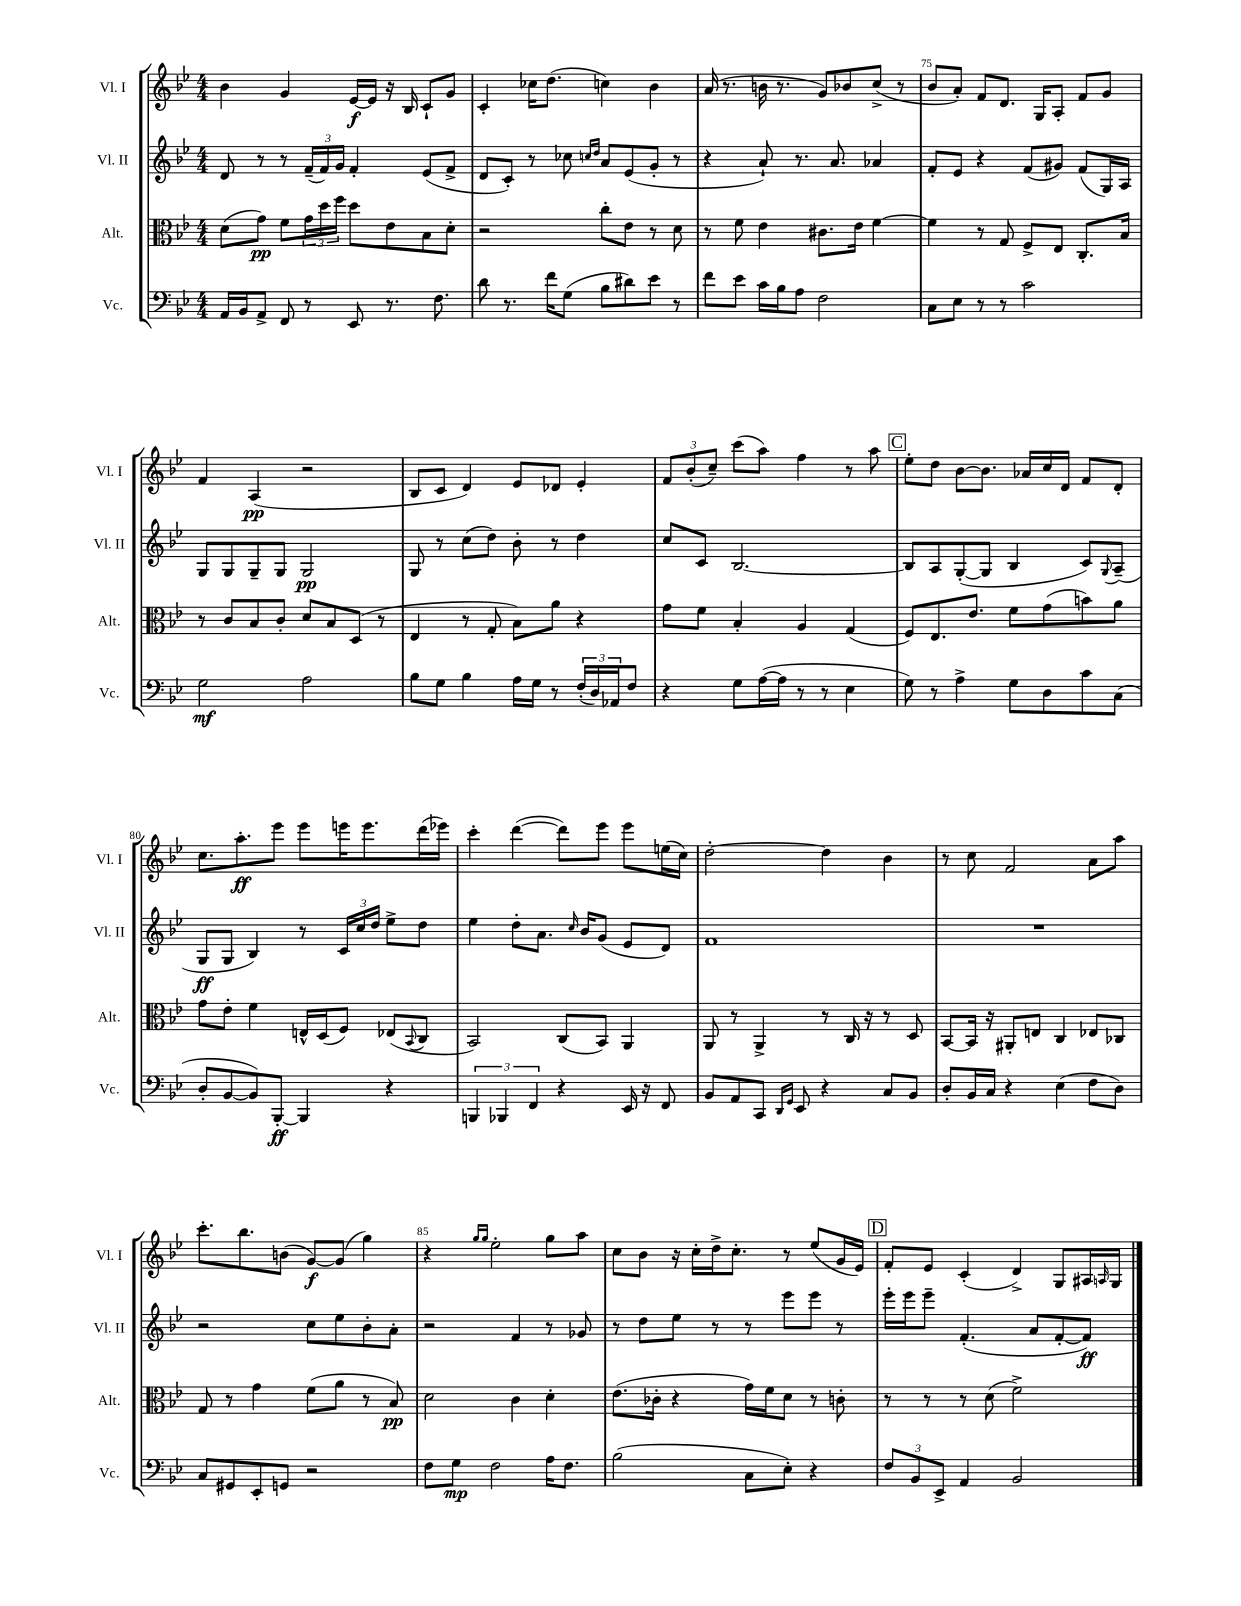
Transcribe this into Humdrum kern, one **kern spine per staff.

**kern	**dynam	**kern	**dynam	**kern	**dynam	**kern	**dynam
*part4	*part4	*part3	*part3	*part2	*part2	*part1	*part1
*staff4	*staff4	*staff3	*staff3	*staff2	*staff2	*staff1	*staff1
*I"Vc.	*	*I"Alt.	*	*I"Vl. II	*	*I"Vl. I	*
*I'Vc.	*	*I'Alt.	*	*I'Vl. II	*	*I'Vl. I	*
*clefF4	*	*clefC3	*	*clefG2	*	*clefG2	*
*k[b-e-]	*	*k[b-e-]	*	*k[b-e-]	*	*k[b-e-]	*
*M4/4	*	*M4/4	*	*M4/4	*	*M4/4	*
=72	=72	=72	=72	=72	=72	=72	=72
16AA/LL	.	(8d\L	.	8d/	.	4b-\	.
16BB-/J	.	.	.	.	.	.	.
8AA^/J	.	8g\J)	pp	8r	.	.	.
8FF/	.	8f\L	.	8r	.	4g/	.
8r	.	24g\L	.	(24f~/LL	.	.	.
.	.	24dd\	.	24f/)	.	.	.
.	.	24ff\JJ	.	24g/JJ	.	.	.
8EE-/	.	8dd\L	.	4f'/	.	[16e-/LL	f
.	.	.	.	.	.	16e-/JJ]	.
8.r	.	8e-\	.	.	.	16r	.
.	.	.	.	.	.	16B-/	.
.	.	8B-\	.	(8e-/L	.	8c`/L	.
8.F\	.	.	.	.	.	.	.
.	.	8d'\J	.	8f^/J	.	8g/J	.
=73	=73	=73	=73	=73	=73	=73	=73
8d\	.	2r	.	8d/L	.	4c'/	.
8.r	.	.	.	8c'/J)	.	.	.
.	.	.	.	8r	.	16cc-X\KL	.
16f\KL	.	.	.	.	.	(8.dd\J	.
(8G\J	.	.	.	8cc-X\	.	.	.
.	.	.	.	16qqccn/LL	.	.	.
.	.	.	.	16qqdd/JJ	.	.	.
8B-\L	.	8cc'\L	.	8a/L	.	4ccn\)	.
8d#X\)	.	8e-\J	.	(8e-/	.	.	.
8e-\J	.	8r	.	8g'/J	.	4b-\	.
8r	.	8d\	.	8r	.	.	.
=74	=74	=74	=74	=74	=74	=74	=74
8f\L	.	8r	.	4r	.	(16a/	.
.	.	.	.	.	.	8.r	.
8e-\J	.	8f\	.	.	.	.	.
16c\LL	.	4e-\	.	8a`/)	.	16bn\	.
16B-\J	.	.	.	.	.	8.r	.
8A\J	.	.	.	8.r	.	.	.
2F\	.	8.c#X\L	.	.	.	8g/L)	.
.	.	.	.	8.a/	.	.	.
.	.	.	.	.	.	8b-X/	.
.	.	16e-\Jk	.	.	.	.	.
.	.	[4f\	.	4a-X/	.	(8cc^/J	.
.	.	.	.	.	.	8r	.
=75	=75	=75	=75	=75	=75	=75	=75
8C\L	.	4f\]	.	8f'/L	.	8b-/L	.
8E-\J	.	.	.	8e-/J	.	8a'/J)	.
8r	.	8r	.	4r	.	8f/L	.
8r	.	8G/	.	.	.	8.d/J	.
2c\	.	8F^/L	.	(8f/L	.	.	.
.	.	.	.	.	.	16G/KL	.
.	.	8E-/J	.	8g#X/J)	.	8A'/J	.
.	.	8.C'/L	.	(8f/L	.	8f/L	.
.	.	.	.	16G/L)	.	8g/J	.
.	.	16B-/Jk	.	16A/JJ	.	.	.
!!LO:LB:g=z
=76	=76	=76	=76	=76	=76	=76	=76
2G\	mf	8r	.	8G/L	.	4f/	.
.	.	8c/L	.	8G/	.	.	.
.	.	8B-/	.	8G~/	.	(4A/	pp
.	.	8c'/J	.	8G/J	.	.	.
2A\	.	8d/L	.	2G/	pp	2r	.
.	.	8B-/	.	.	.	.	.
.	.	(8D/J	.	.	.	.	.
.	.	8r	.	.	.	.	.
=77	=77	=77	=77	=77	=77	=77	=77
8B-\L	.	4E-/	.	8G/	.	8B-/L	.
8G\J	.	.	.	8r	.	8c/J	.
4B-\	.	8r	.	(8cc\L	.	4d/)	.
.	.	8G'/	.	8dd\J)	.	.	.
16A\LL	.	8B-\L)	.	8b-'\	.	8e-/L	.
16G\JJ	.	.	.	.	.	.	.
8r	.	8a\J	.	8r	.	8d-X/J	.
(24F'/LL	.	4r	.	4dd\	.	4e-'/	.
24D/)	.	.	.	.	.	.	.
24AA-X/J	.	.	.	.	.	.	.
8F/J	.	.	.	.	.	.	.
=78	=78	=78	=78	=78	=78	=78	=78
4r	.	8g\L	.	8cc/L	.	12f/L	.
.	.	.	.	.	.	(12b-'/	.
.	.	8f\J	.	8c/J	.	.	.
.	.	.	.	.	.	12cc~/J)	.
8G\L	.	4B-'/	.	[2.B-/	.	(8ccc\L	.
([16A\L	.	.	.	.	.	8aa\J)	.
16A\JJ]	.	.	.	.	.	.	.
8r	.	4A/	.	.	.	4ff\	.
8r	.	.	.	.	.	.	.
4E-\	.	(4G/	.	.	.	8r	.
.	.	.	.	.	.	8aa\	.
!!LO:REH:place=s1:t=C
=79	=79	=79	=79	=79	=79	=79	=79
8G\)	.	8F/L)	.	8B-/L]	.	8ee-'\L	.
8r	.	8.E-/	.	8A/	.	8dd\J	.
4A^\	.	.	.	([8G'/	.	[8b-\L	.
.	.	8.e-/J	.	.	.	.	.
.	.	.	.	8G/J]	.	8.b-\J]	.
8G\L	.	8f\L	.	4B-/	.	.	.
.	.	.	.	.	.	16a-X/LL	.
8D\	.	(8g\	.	.	.	16cc/	.
.	.	.	.	.	.	16d/JJ	.
8c\	.	8bn\)	.	8c/L)	.	8f/L	.
.	.	.	.	8qqG/	.	.	.
(8C\J	.	8a\J	.	(8A~/J	.	8d'/J	.
!!LO:LB:g=z
=80	=80	=80	=80	=80	=80	=80	=80
8D'/L	.	8g\L	.	8G/L	ff	8.cc\L	.
[8BB-/	.	8e-'\J	.	8G/J	.	.	.
.	.	.	.	.	.	8.aa'\	ff
8BB-/])	.	4f\	.	4B-/)	.	.	.
[8BBB-'/J	ff	.	.	.	.	8eee-\J	.
4BBB-/]	.	16En^^/LL	.	8r	.	8eee-\L	.
.	.	(16D/J	.	.	.	.	.
.	.	8F/J)	.	24c/LL	.	16eeen\K	.
.	.	.	.	24cc/	.	.	.
.	.	.	.	.	.	8.eee\	.
.	.	.	.	24dd/JJ	.	.	.
4r	.	(8E-X/L	.	8ee-^\L	.	.	.
.	.	8qqBB-/	.	.	.	.	.
.	.	8C/J	.	8dd\J	.	(16ddd\L	.
.	.	.	.	.	.	16eee-X\JJ)	.
=81	=81	=81	=81	=81	=81	=81	=81
6BBBn/	.	2BB-/)	.	4ee-\	.	4ccc'\	.
6BBB-X/	.	.	.	.	.	.	.
.	.	.	.	8dd'\L	.	([4ddd\	.
6FF/	.	.	.	.	.	.	.
.	.	.	.	8.a\J	.	.	.
4r	.	(8C/L	.	.	.	8ddd\L])	.
.	.	.	.	16qqcc/	.	.	.
.	.	.	.	16b-/KL	.	.	.
.	.	8BB-/J)	.	(8g/J	.	8eee-\J	.
16EE-/	.	4AA/	.	8e-/L	.	8eee-\L	.
16r	.	.	.	.	.	.	.
8FF/	.	.	.	8d/J)	.	(16een\L	.
.	.	.	.	.	.	16cc\JJ)	.
=82	=82	=82	=82	=82	=82	=82	=82
8BB-/L	.	8AA/	.	1f	.	[2dd'\	.
8AA/	.	8r	.	.	.	.	.
8CC/J	.	4AA^/	.	.	.	.	.
16qqDD/LL	.	.	.	.	.	.	.
16qqGG/JJ	.	.	.	.	.	.	.
8EE-/	.	.	.	.	.	.	.
4r	.	8r	.	.	.	4dd\]	.
.	.	16C/	.	.	.	.	.
.	.	16r	.	.	.	.	.
8C/L	.	8r	.	.	.	4b-\	.
8BB-/J	.	8D/	.	.	.	.	.
=83	=83	=83	=83	=83	=83	=83	=83
8D'/L	.	[8BB-/L	.	1r	.	8r	.
16BB-/L	.	16BB-/Jk]	.	.	.	8cc\	.
16C/JJ	.	16r	.	.	.	.	.
4r	.	8AA#X'/L	.	.	.	2f/	.
.	.	8En/J	.	.	.	.	.
(4E-\	.	4C/	.	.	.	.	.
8F\L	.	8E-X/L	.	.	.	8a\L	.
8D\J)	.	8C-X/J	.	.	.	8aa\J	.
!!LO:LB:g=z
=84	=84	=84	=84	=84	=84	=84	=84
8C/L	.	8G/	.	2r	.	8.ccc'\L	.
8GG#X/	.	8r	.	.	.	.	.
.	.	.	.	.	.	8.bb-\	.
8EE-'/	.	4g\	.	.	.	.	.
8GGn/J	.	.	.	.	.	(8bn\J	.
2r	.	(8f\L	.	8cc\L	.	[8g/L)	f
.	.	8a\J	.	8ee-\	.	(8g/J]	.
.	.	8r	.	8b-'\	.	4gg\)	.
.	.	8B-/)	pp	8a'\J	.	.	.
=85	=85	=85	=85	=85	=85	=85	=85
8F\L	.	2d\	.	2r	.	4r	.
8G\J	mp	.	.	.	.	.	.
.	.	.	.	.	.	16qqgg/LL	.
.	.	.	.	.	.	16qqgg/JJ	.
2F\	.	.	.	.	.	2ee-'\	.
.	.	4c\	.	4f/	.	.	.
16A\KL	.	4d'\	.	8r	.	8gg\L	.
8.F\J	.	.	.	.	.	.	.
.	.	.	.	8g-X/	.	8aa\J	.
=86	=86	=86	=86	=86	=86	=86	=86
(2B-\	.	(8.e-\L	.	8r	.	8cc\L	.
.	.	.	.	8dd\L	.	8b-\J	.
.	.	16c-X'\Jk	.	.	.	.	.
.	.	4r	.	8ee-\J	.	16r	.
.	.	.	.	.	.	16cc'\LL	.
.	.	.	.	8r	.	16dd^\J	.
.	.	.	.	.	.	8.cc'\J	.
8C\L	.	16g\LL)	.	8r	.	.	.
.	.	16f\J	.	.	.	.	.
8E-'\J)	.	8d\J	.	8eee-\L	.	8r	.
4r	.	8r	.	8eee-\J	.	(8ee-/L	.
.	.	8cn'\	.	8r	.	16g/L	.
.	.	.	.	.	.	16e-/JJ)	.
!!LO:REH:place=s1:t=D
=87	=87	=87	=87	=87	=87	=87	=87
12F/L	.	8r	.	16eee-'\LL	.	8f'/L	.
.	.	.	.	16eee-\J	.	.	.
12BB-/	.	.	.	.	.	.	.
.	.	8r	.	8eee-~\J	.	8e-/J	.
12EE-^/J	.	.	.	.	.	.	.
4AA/	.	8r	.	(4.f'/	.	(4c'/	.
.	.	(8d\	.	.	.	.	.
2BB-/	.	2f^\)	.	.	.	4d^/)	.
.	.	.	.	8a/L	.	.	.
.	.	.	.	[8f'/	.	8G/L	.
.	.	.	.	8f/J])	ff	16A#X/L	.
.	.	.	.	.	.	16qqAn/	.
.	.	.	.	.	.	16G/JJ	.
==	==	==	==	==	==	==	==
*-	*-	*-	*-	*-	*-	*-	*-
